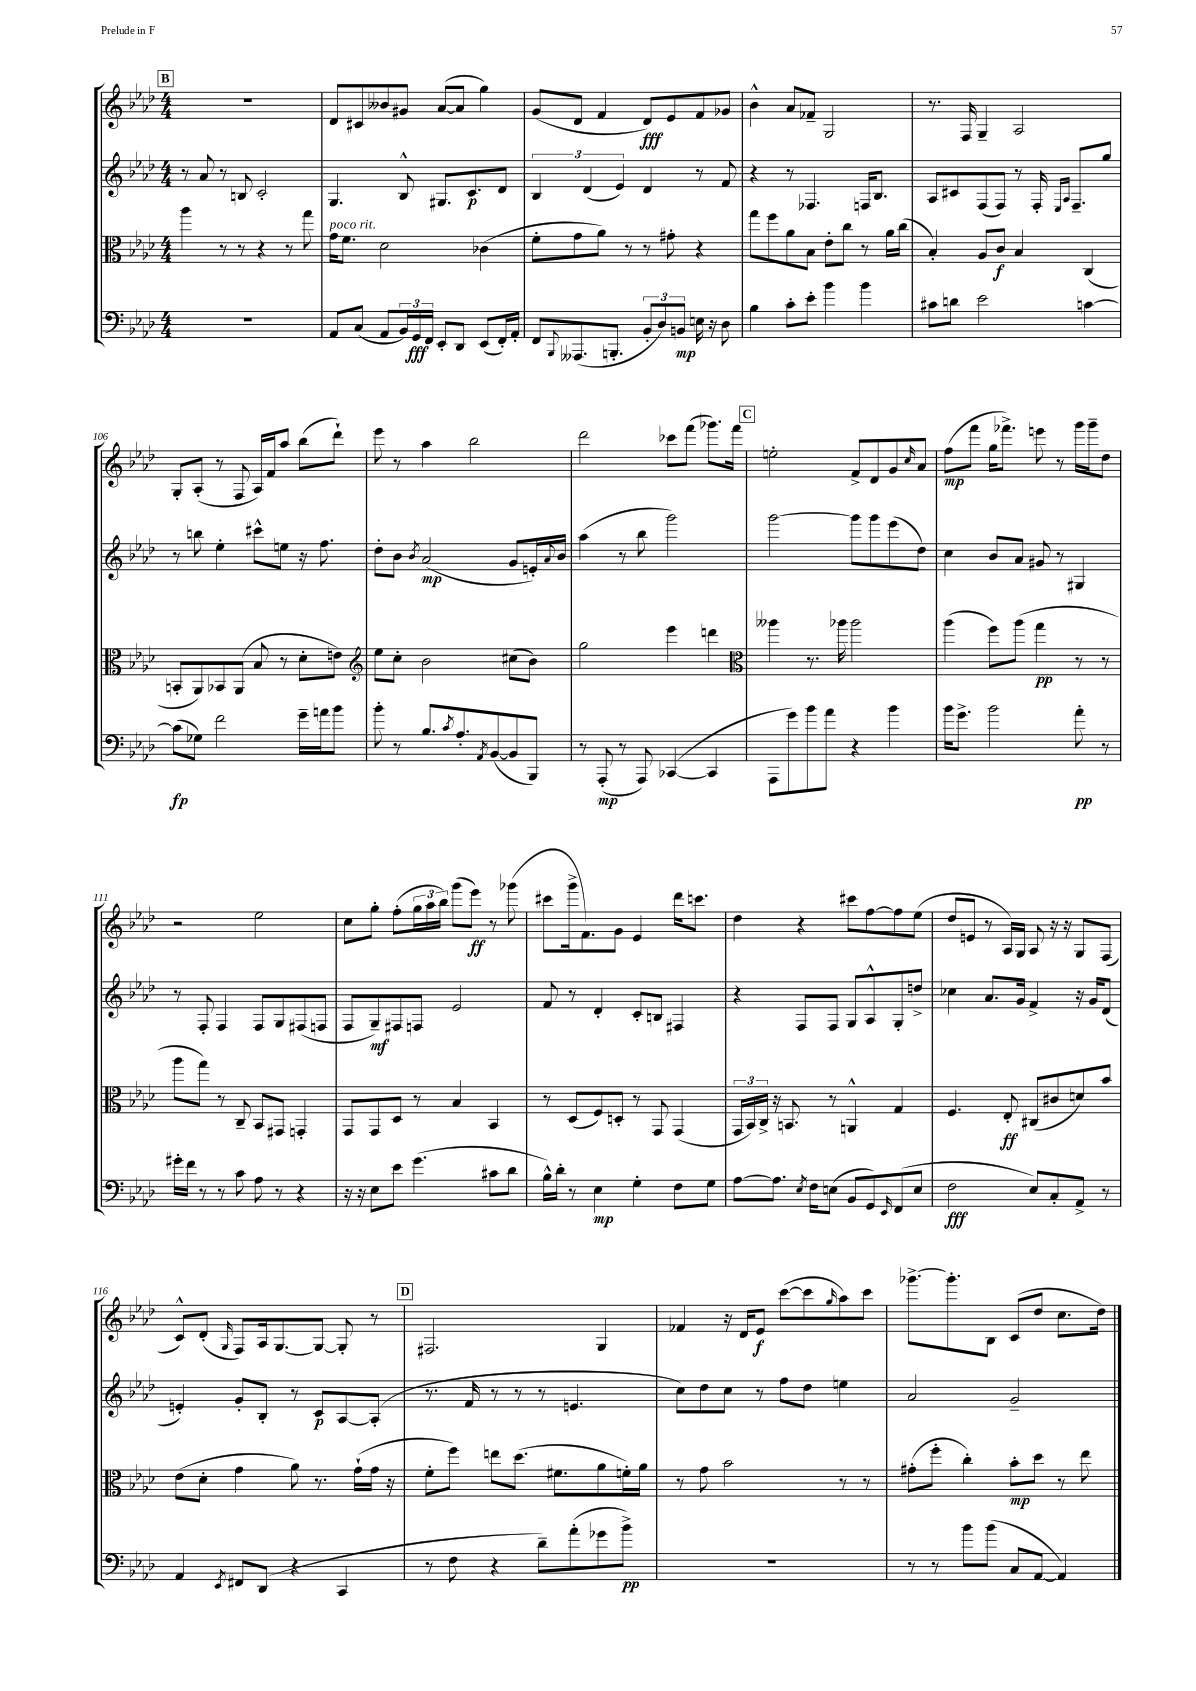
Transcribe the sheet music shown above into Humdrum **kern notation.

**kern	**kern	**kern	**kern
*staff4	*staff3	*staff2	*staff1
*clefF4	*clefC3	*clefG2	*clefG2
*k[b-e-a-d-]	*k[b-e-a-d-]	*k[b-e-a-d-]	*k[b-e-a-d-]
*M4/4	*M4/4	*M4/4	*M4/4
1r	4aa-	8r	1r
.	.	8a-	.
.	8r	8r	.
.	8r	8B	.
.	4r	2c'	.
.	8r	.	.
.	8gg	.	.
=	=	=	=
8AA-	16g	4.G	8d-
.	8.f	.	.
(8C	.	.	8c#
8AA-	2d-	.	8b--
24BB-)	.	8B-^^	8g#
24GG	.	.	.
24FF	.	.	.
8EE-'	.	8.G#	([8a-
8DD-	.	.	8a-]
.	.	8.c	.
(8EE-	(4c-	.	4gg)
16FF')	.	8d-	.
16AA-'	.	.	.
=	=	=	=
8FF	8f'	6B-	(8g
8qqBBB-	.	.	.
(8.AAA--	8g	.	8d-
.	.	(6d-	.
.	8a-)	.	4f
8.BBB'	.	.	.
.	.	6e-)	.
.	8r	.	.
12BB-'	8r	4d-	8d-)
12D-)	.	.	.
.	8g#'	.	8e-
12BB	.	.	.
16E	4r	8r	8f
16r	.	.	.
8D-	.	8f	8g-
=	=	=	=
4B-	8gg	4r	4b-^^
.	8ff	.	.
8c'	8a-	8r	8a-
8e-'	8B-	4.F-	8f-~
4b-	8e-'	.	2G
.	8cc	.	.
4b-	8r	16F	.
.	.	8.B-	.
.	16a-	.	.
.	(16cc	.	.
=	=	=	=
8c#	4B-')	8A-	8.r
8d	.	8c#	.
.	.	.	16F
2e-	8A-	(8F	4G~
.	8c	8F)	.
.	4B-	8r	2A-
.	.	16F'	.
.	.	16qqE-	.
.	.	16qqA-	.
.	.	8.F~	.
[4c	(4C	.	.
.	.	8gg	.
=	=	=	=
(8c]	8BB'	8r	8G'
8G-)	8AA-)	8bb	(8A-'
2f	8BB-	4ee-'	8r
.	(8AA-	.	8F
.	8B-	8ccc#^^	16A-)
.	.	.	16f
.	8r	8ee	8aa-
16g~	8d-'	16r	(8bb-
16a	.	8.ff	.
8b-	8e)	.	8ddd-`)
=	=	=	=
*	*clefG2	*	*
8b-'	8ee-	8dd-'	8eee-
8r	8cc'	8b-	8r
.	.	8qb-	.
8.B-	2b-	(2a-	4aa-
8qc	.	.	.
8.A-'	.	.	.
.	.	.	2bb-
8qAA-	.	.	.
([8BB-	.	.	.
8BB-]	(8cc#	8g	.
8BBB-)	8b-)	16e')	.
.	.	8qqa-	.
.	.	16b-	.
=	=	=	=
8r	2gg	(4aa-	2ddd-
(8AAA-'	.	.	.
8r	.	8r	.
8AAA-)	.	8bb-	.
([4CC-	4eee-	2ggg)	8ccc-
.	.	.	(8fff
4CC-]	4ddd	.	8.ggg-)
.	.	.	16fff
=	=	=	=
*	*clefC3	*	*
8AAA-	4aa--	[2ggg	2ee'
8g)	.	.	.
8b-	8.r	.	.
8a-	.	.	.
.	16aa-	.	.
4r	2aa-	8ggg]	8f^
.	.	8ggg	8d-
4b-	.	(8eee-	8g
.	.	.	16qqcc
.	.	8dd-)	8a-
=	=	=	=
16b-	(4aa-	4cc	(8ff
8.g^	.	.	.
.	.	.	8fff
2b-	8ff)	8b-	16gg
.	.	.	8.fff-^)
.	(8aa-	8a-	.
.	4gg	8g#	8eee
.	.	8r	8r
8a-'	8r	4G#	16ggg
.	.	.	16ggg~
8r	8r	.	8dd-
=	=	=	=
16g#'	8aa-	8r	2r
16f	.	.	.
8r	8gg)	8F'	.
8r	8r	4F	.
8c	8C~	.	.
8A-	8BB-	8F	2ee-
8r	8GG#	8G	.
4r	4GG'	(8F#	.
.	.	8F	.
=	=	=	=
16r	8GG	8F	8cc
16r	.	.	.
8E-	8GG	8G~)	8gg'
8e-	8D-	8F#	(8ff'
(4.g	8r	8F	24gg
.	.	.	24aa-
.	.	.	24bb-)
.	4B-	2e-	(8ggg
.	.	.	8eee-)
8c#	4BB-	.	8r
8d-	.	.	(8ggg-
=	=	=	=
16B-^^)	8r	8f	8ccc#
16d-'	.	.	.
8r	(8D-	8r	16ggg^
.	.	.	8.f)
4E-	8F)	4d-'	.
.	8D'	.	8g
4G'	8r	8c'	4e-
.	8GG	8B	.
8F	(4GG	4F#	16ddd-
.	.	.	8.ccc
8G	.	.	.
=	=	=	=
[8A-	24GG	4r	4dd-
.	24BB-)	.	.
.	24C^	.	.
8.A-]	16r	.	.
.	8.BB	.	.
.	.	8F	4r
8qE-	.	.	.
16F	.	.	.
(8E	8r	8F	.
8BB-	4AA^^	8G	8ccc#
8GG)	.	8A-^^	[8ff
16qqEE-	.	.	.
(8FF	4G	8G'	8ff]
8E	.	8dd^	(8ee-
=	=	=	=
2F	4.F	4cc-	8dd-
.	.	.	8e
.	.	8.a-	8r
.	8E-'	.	16A-)
.	.	16g	16G
8E-)	(8C#	4f^	8A-
8C'	8c#	.	16r
.	.	.	16r
8AA-^	8d)	16r	8G
.	.	16g	.
8r	8b-	(8d-	(8F
=	=	=	=
4AA-	(8e-	4e')	8c^^)
.	8d-'	.	(8d-'
8qEE-	.	.	16qqG
8FF#	4g	8g'	8F)
(8DD-	.	8B-'	16A-
.	.	.	[8.G
4r	8a-)	8r	.
.	8.r	8c	8G_
4CC	.	[8A-	8G']
.	(16g`	.	.
.	16g	(8A-']	8r
.	16r	.	.
=	=	=	=
8r	8f'	8.r	2.F#
8F	8ff)	.	.
.	.	16f	.
4r	8ee	8r	.
.	(8.dd-	8r	.
8d-~)	.	8r	.
.	8.f#	.	.
(8a-'	.	4.e	.
8g-	8a-	.	4G
8b-^)	16f')	.	.
.	16a-	.	.
=	=	=	=
1r	8r	8cc)	4f-
.	8g	8dd-	.
.	2b-	8cc	16r
.	.	.	16d-
.	.	8r	8e-
.	.	8ff	([8ccc
.	.	8dd-	8ccc]
.	.	.	16qqgg
.	8r	4ee	8aa-)
.	8r	.	8ccc
=	=	=	=
8r	(8g#'	2a-	[8.ggg-^
8r	8ff'	.	.
.	.	.	8.ggg-']
8b-	4cc')	.	.
(8b-	.	.	8B-
8C	8b-'	2g~	(8c
[8AA-	8dd-	.	8dd-
4AA-])	8r	.	8.cc
.	8ee-	.	.
.	.	.	16dd-)
==	==	==	==
*-	*-	*-	*-
